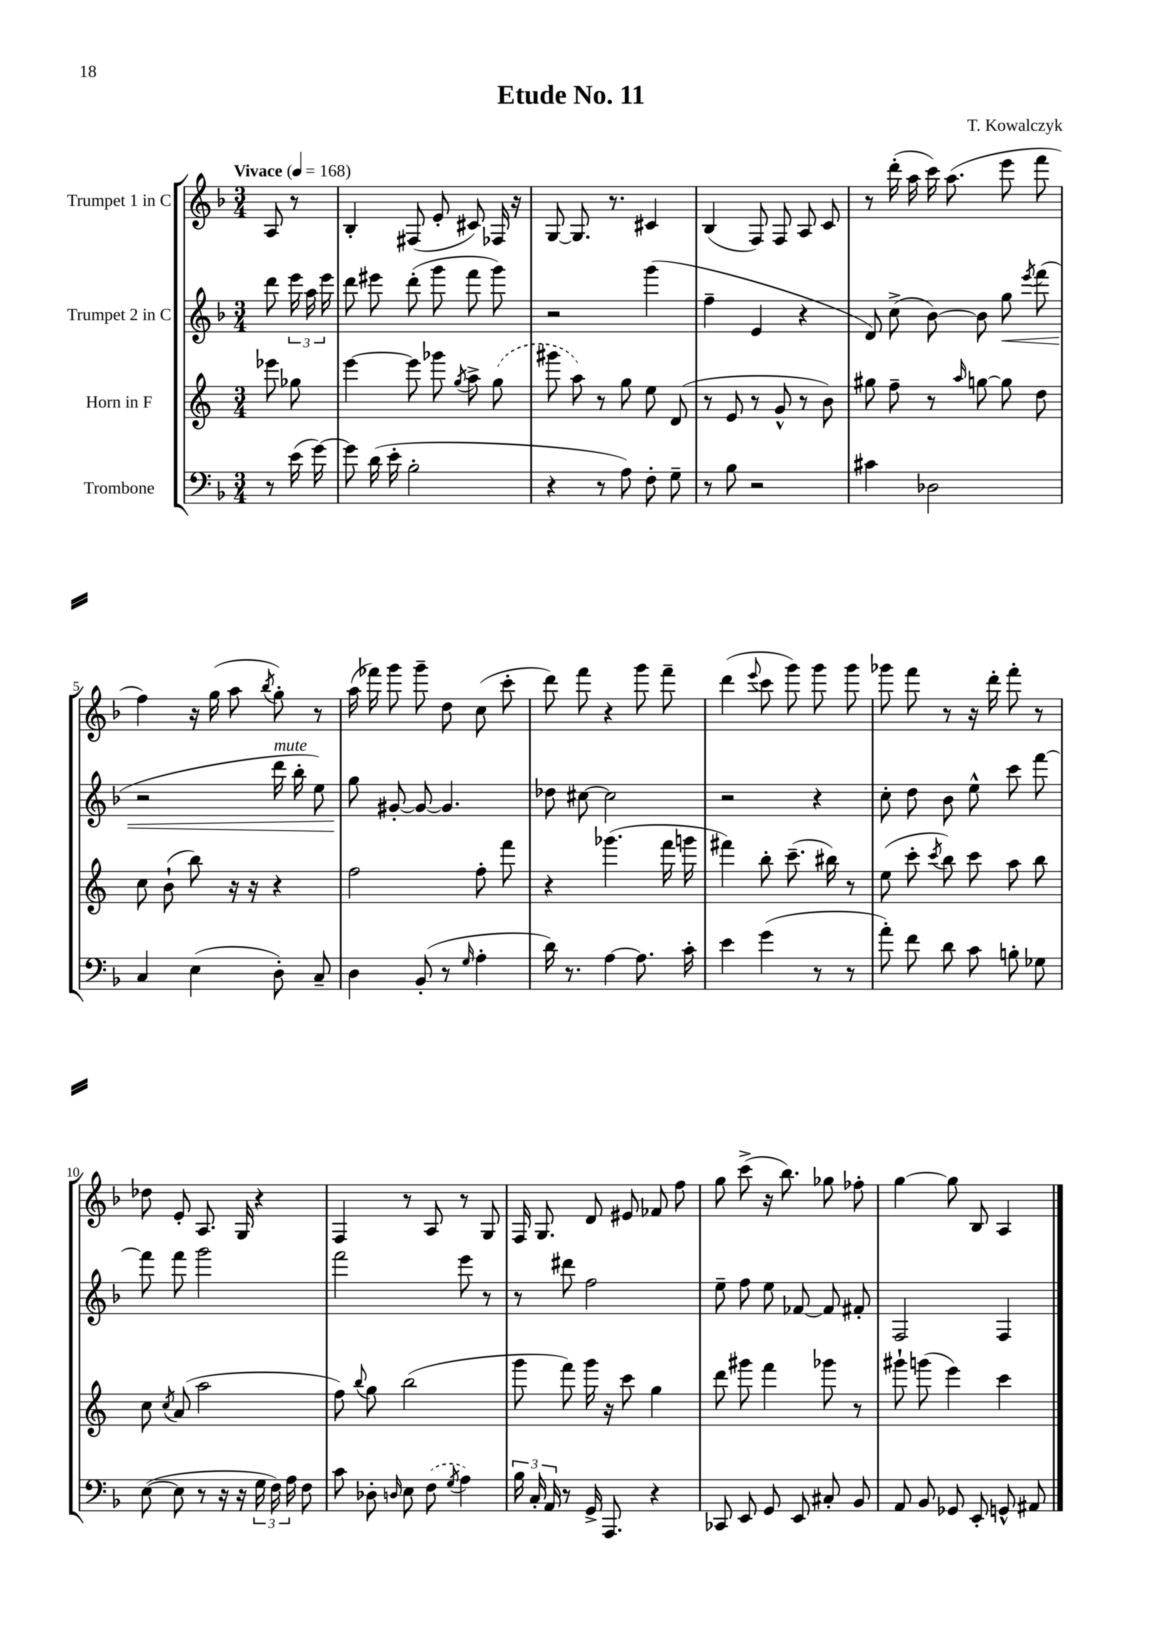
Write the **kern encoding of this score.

**kern	**kern	**kern	**dynam	**kern
*part4	*part3	*part2	*part2	*part1
*staff4	*staff3	*staff2	*staff2	*staff1
*I"Trombone	*I"Horn in F	*I"Trumpet 2 in C	*	*I"Trumpet 1 in C
*clefF4	*clefG2	*clefG2	*	*clefG2
*k[b-]	*k[]	*k[b-]	*	*k[b-]
*M3/4	*M3/4	*M3/4	*	*M3/4
*MM168	*MM168	*MM168	*	*MM168
=	=	=	=	=
!	!	!	!	!LO:TX:a:B:t=Vivace
8r	8eee-X\	8ddd\	.	8A/
(16e\	8gg-X\	24eee\	.	8r
.	.	24aa\	.	.
[16g\)	.	.	.	.
.	.	24eee\	.	.
=1	=1	=1	=1	=1
8g\]	[4eee\	8ddd\	.	4B-'/
(16d\	.	8eee#X\	.	.
16e'\	.	.	.	.
2B-'\	8eee\]	(8ddd'\	.	(8F#X/
.	8ggg-X\	8ggg\	.	8e'/
.	8qgg/	.	.	.
.	8aa^\	8fff\	.	8c#X/)
.	(8gg\	8ggg\)	.	16F-X/
.	.	.	.	16r
=2	=2	=2	=2	=2
4r	8ggg#X\	2r	.	[8G/
.	8aa\)	.	.	8.G/]
8r	8r	.	.	.
.	.	.	.	8.r
8A\)	8gg\	.	.	.
8F'\	8ee\	(4ggg\	.	4c#X/
8G~\	(8d/	.	.	.
=3	=3	=3	=3	=3
8r	8r	4ff~\	.	(4B-/
8B-\	8e/	.	.	.
2r	8r	4e/	.	8F/)
.	8g^^/	.	.	8F/
.	8r	4r	.	8A/
.	8b\)	.	.	8c/
=4	=4	=4	=4	=4
4c#X\	8gg#X\	8d/)	.	8r
.	8ff~\	(8cc^\	.	(16ddd'\
.	.	.	.	16aa\
2D-X\	8r	[8b-\)	.	16ccc\)
.	.	.	.	(8.aa\
.	16qqaa/	.	.	.
.	[8ggn\	8b-\]	.	.
!	!	!	!LO:HP:b	!
.	8gg\]	8gg\	<	8eee\
.	.	8qeee/	.	.
.	8dd\	(8fff\	.	8fff\
!!LO:LB:g=z
=5	=5	=5	=5	=5
4C/	8cc\	2r	.	4ff\)
.	(8b`\	.	.	.
(4E\	8bb\)	.	.	16r
.	.	.	.	(16gg\
.	16r	.	.	8aa\
.	16r	.	.	.
.	.	.	.	8qbb-/
!	!	!LO:TX:a:i:t=mute	!	!
8D'\)	4r	16ddd\	.	8gg'\)
.	.	16bb-'\	.	.
8C~/	.	8ee\)	.	8r
=6	=6	=6	=6	=6
4D\	2ff\	8gg\	.	(16aa\
.	.	.	.	16fff-X\)
.	.	[8g#X'/	[	8ggg\
(8BB-'/	.	8g#/_	.	8ggg~\
8r	.	4.g#/]	.	8dd\
16qqG/	.	.	.	.
4A'\	8ff'\	.	.	(8cc\
.	8fff\	.	.	8ccc'\
=7	=7	=7	=7	=7
16d\)	4r	8dd-X\	.	8ddd\)
8.r	.	.	.	.
.	.	[8cc#X\	.	8fff\
[4A\	(4.ggg-X\	2cc#\]	.	4r
8.A\]	.	.	.	8ggg\
.	16fff\	.	.	8fff~\
16c'\	16gggn\	.	.	.
=8	=8	=8	=8	=8
4e\	4fff#X\)	2r	.	(4ddd\
.	.	.	.	8qqeee/
(4g\	8bb'\	.	.	8ccc\
.	(8.ccc~\	.	.	8ggg\)
8r	.	4r	.	8ggg\
.	16bb#X\)	.	.	.
8r	8r	.	.	8ggg\
=9	=9	=9	=9	=9
8a'\)	(8ee\	8cc'\	.	8ggg-X\
8f\	8ccc'\	8dd\	.	8fff\
.	8qccc/	.	.	.
8d\	8bb\)	8b-\	.	8r
8c\	8ccc\	8ee^^\	.	16r
.	.	.	.	16ddd'\
8Bn'\	8aa\	8ccc\	.	8fff'\
8G-X\	8bb\	[8fff\	.	8r
!!LO:LB:g=z
=10	=10	=10	=10	=10
([8E\	8cc\	8fff\]	.	8dd-X\
.	8qcc/	.	.	.
8E\]	(8a/	8fff\	.	8e'/
8r	2aa\	2ggg\	.	8.A/
16r	.	.	.	.
16r	.	.	.	16G/
24G\	.	.	.	4r
24F\)	.	.	.	.
24A\	.	.	.	.
8F\	.	.	.	.
=11	=11	=11	=11	=11
8c\	8ff\)	2fff\	.	4F/
.	8qqbb/	.	.	.
8D-X'\	8gg\	.	.	.
16qqDn/	.	.	.	.
8E\	(2bb\	.	.	8r
(8F\	.	.	.	8A/
8qG/	.	.	.	.
4A\)	.	8eee\	.	8r
.	.	8r	.	8G/
=12	=12	=12	=12	=12
24B-\	8ggg\	8r	.	16F/
24C'/	.	.	.	.
.	.	.	.	8.G/
24AA/	.	.	.	.
8r	8fff\)	8ddd#X\	.	.
16GG^/	16ggg\	2ff\	.	8d/
8.AAA/	16r	.	.	.
.	8ccc\	.	.	8e#X/
4r	4gg\	.	.	8f-X/
.	.	.	.	8ff\
=13	=13	=13	=13	=13
8CC-X/	8ddd\	8ee~\	.	8gg\
8EE/	8ggg#X\	8ff\	.	(8ccc^\
8GG/	4fff\	8ee\	.	16r
.	.	.	.	8.bb-\)
8EE/	.	[8f-X/	.	.
8C#X'/	8ggg-X\	8f-/]	.	8gg-X\
8BB-/	8r	8f#X'/	.	8ff-X'\
=14	=14	=14	=14	=14
8AA/	8ggg#X`\	2F/	.	[4gg\
8BB-/	(8gggn\	.	.	.
8GG-X/	4eee\)	.	.	8gg\]
8EE'/	.	.	.	8B-/
8GGn^^/	4ccc\	4F/	.	4A/
8AA#X/	.	.	.	.
==	==	==	==	==
*-	*-	*-	*-	*-
